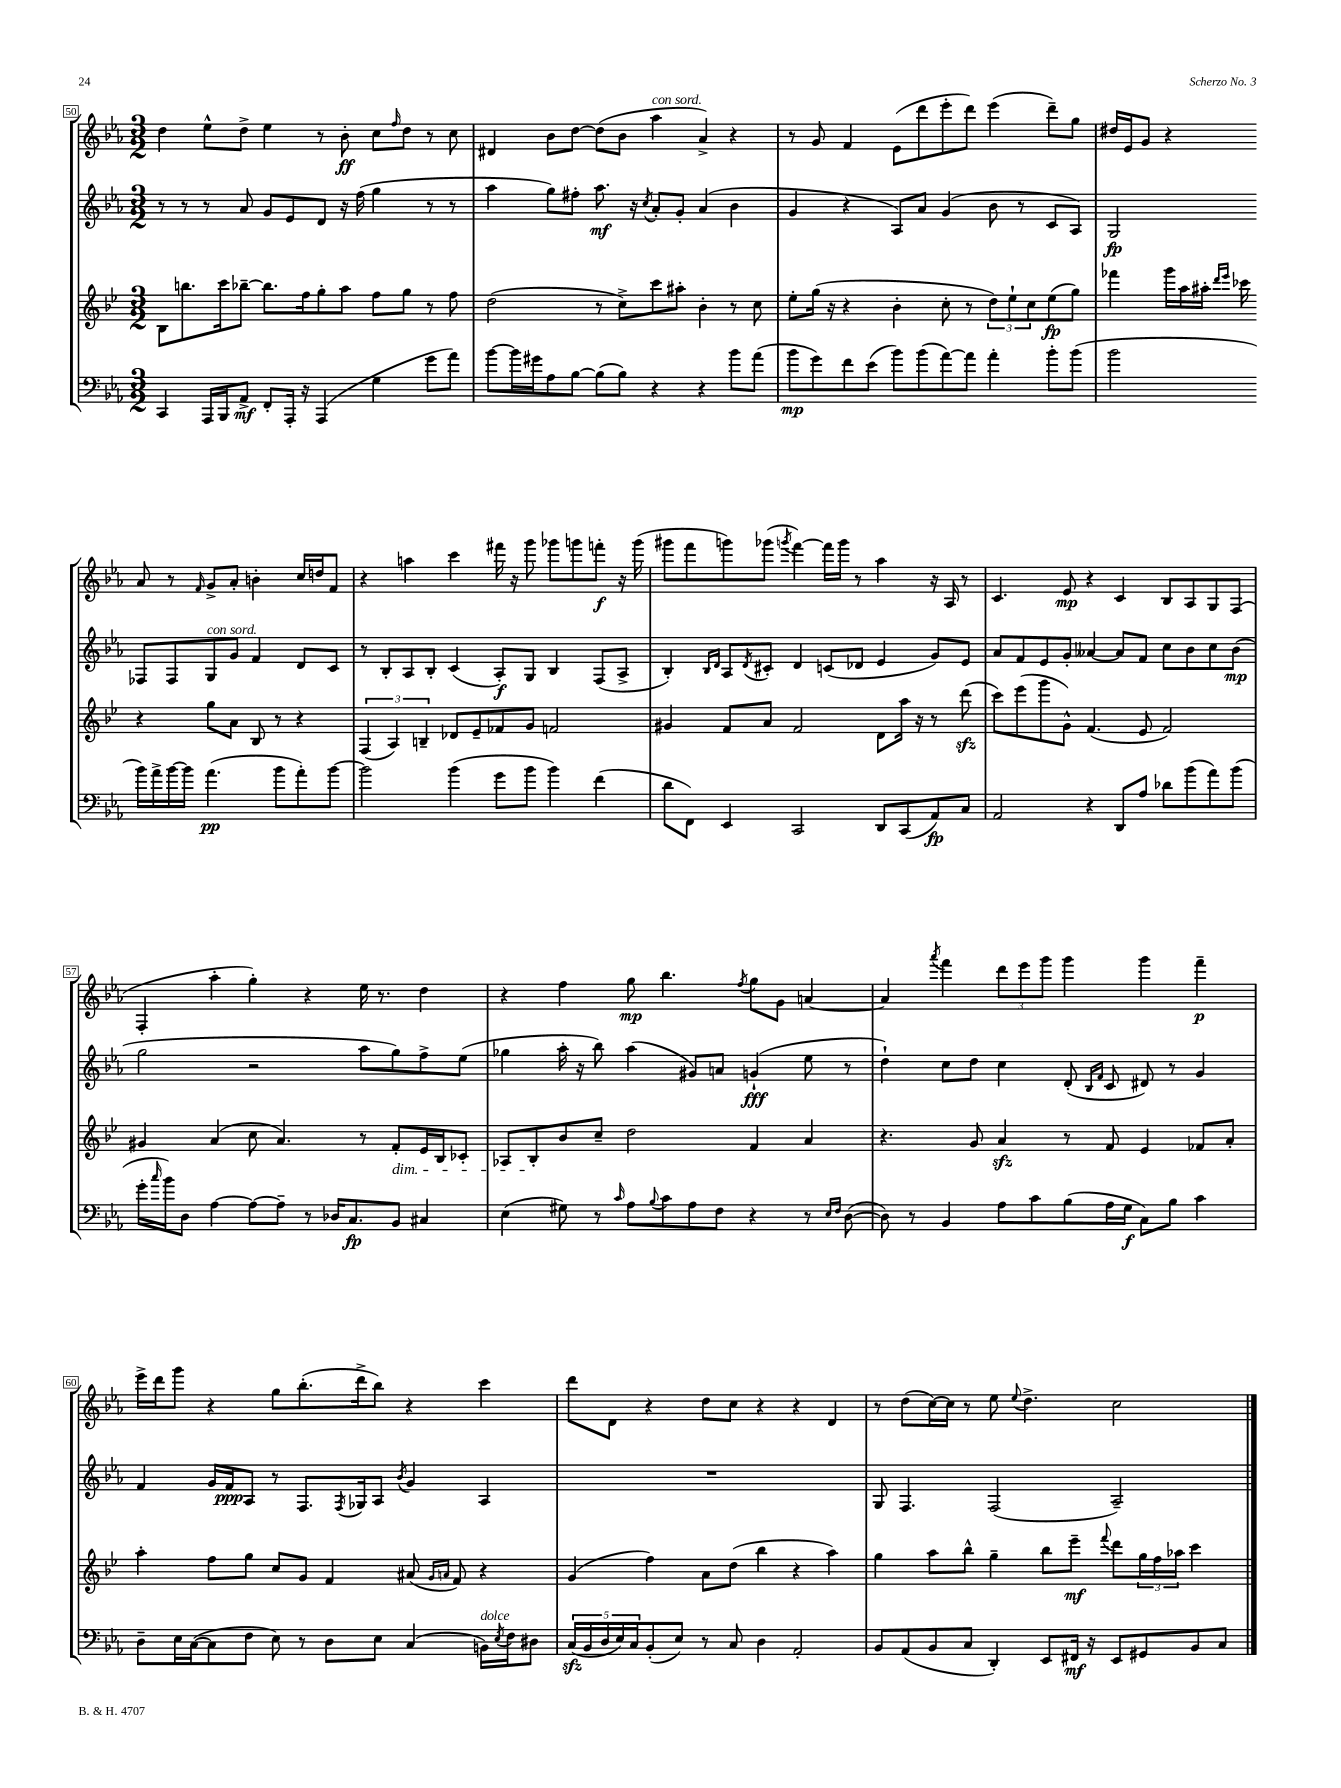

**kern	**dynam	**kern	**dynam	**kern	**dynam	**kern	**dynam
*part4	*part4	*part3	*part3	*part2	*part2	*part1	*part1
*staff4	*staff4	*staff3	*staff3	*staff2	*staff2	*staff1	*staff1
*clefF4	*	*clefG2	*	*clefG2	*	*clefG2	*
*k[b-e-a-]	*	*k[b-e-]	*	*k[b-e-a-]	*	*k[b-e-a-]	*
*M3/2	*	*M3/2	*	*M3/2	*	*M3/2	*
=50	=50	=50	=50	=50	=50	=50	=50
4CC/	.	8B-\L	.	8r	.	4dd\	.
.	.	8.bbn\	.	8r	.	.	.
16AAA-/LL	.	.	.	8r	.	8ee-^^\L	.
16BBB-/J	.	16ccc\k	.	.	.	.	.
8AA-^/J	mf	[8bb-X~\J	.	8a-/	.	8dd^\J	.
8FF'/L	.	8.bb-\L]	.	8g/L	.	4ee-\	.
16AAA-'/Jk	.	.	.	8e-/	.	.	.
16r	.	16ff\k	.	.	.	.	.
(4AAA-/	.	8gg'\	.	8d/J	.	8r	.
.	.	8aa\J	.	16r	.	8b-'\	ff
.	.	.	.	(16ff\	.	.	.
4G\	.	8ff\L	.	4gg\	.	8cc\L	.
.	.	.	.	.	.	16qqff/	.
.	.	8gg\J	.	.	.	8dd\J	.
8g\L	.	8r	.	8r	.	8r	.
8a-\J)	.	8ff\	.	8r	.	8cc\	.
=51	=51	=51	=51	=51	=51	=51	=51
[8b-\L	.	(2dd\	.	4aa-\	.	4d#X/	.
16b-\L]	.	.	.	.	.	.	.
16g#X\J	.	.	.	.	.	.	.
8A-\	.	.	.	8gg\L)	.	8b-\L	.
[8B-\J	.	.	.	8ff#X'\J	.	[8dd\J	.
(8B-\L]	.	8r	.	8.aa-\	mf	(8dd\L]	.
8B-\J)	.	8cc^\L)	.	.	.	8b-\J	.
.	.	.	.	16r	.	.	.
.	.	.	.	8qcc/	.	.	.
!	!	!	!	!	!	!LO:TX:a:i:t=con sord.	!
4r	.	8ccc\	.	8a-'/L	.	4aa-\	.
.	.	8aa#X'\J	.	8g'/J	.	.	.
4r	.	4b-'\	.	(4a-/	.	4a-^/)	.
8b-\L	.	8r	.	4b-\	.	4r	.
(8a-\J	.	8cc\	.	.	.	.	.
=52	=52	=52	=52	=52	=52	=52	=52
8b-\L	mp	8ee-'\L	.	4g/	.	8r	.
8g\)	.	(16gg\Jk	.	.	.	8g/	.
.	.	16r	.	.	.	.	.
8f\	.	4r	.	4r	.	4f/	.
(8e-\J	.	.	.	.	.	.	.
8b-\L)	.	4b-'\	.	8A-/L)	.	(8e-\L	.
(8b-\	.	.	.	8a-/J	.	8ddd\	.
[8a-\)	.	8cc'\	.	(4g/	.	8eee-'\	.
8a-\J]	.	8r	.	.	.	8ddd\J)	.
4a-'\	.	12dd\L)	.	8b-\	.	(4eee-\	.
.	.	12ee-`\	.	.	.	.	.
.	.	.	.	8r	.	.	.
.	.	12cc\	.	.	.	.	.
8b-'\L	.	(8ee-\	fp	8c/L	.	8ddd~\L)	.
(8b-\J	.	8gg\J)	.	8A-/J)	.	8gg\J	.
=53	=53	=53	=53	=53	=53	=53	=53
2b-\	.	4fff-X\	.	2G/	fp	16dd#X/LL	.
.	.	.	.	.	.	16e-/J	.
.	.	.	.	.	.	8g/J	.
.	.	16ggg\LL	.	.	.	4r	.
.	.	16aa\	.	.	.	.	.
.	.	16aa#X'\JJ	.	.	.	.	.
.	.	16qqddd/LL	.	.	.	.	.
.	.	16qqeee-/JJ	.	.	.	.	.
.	.	16ccc-X\	.	.	.	.	.
16b-\LL)	.	4r	.	8F-X/L	.	8a-/	.
16a-^\	.	.	.	.	.	.	.
[16b-\	.	.	.	8F-/	.	8r	.
16b-\JJ]	.	.	.	.	.	.	.
.	.	.	.	.	.	16qqf/	.
!	!	!	!	!LO:TX:a:i:t=con sord.	!	!	!
(4.a-\	pp	8gg\L	.	8G/	.	8g^/L	.
.	.	8a\J	.	8g/J	.	8a-'/J	.
.	.	8B-/	.	4f/	.	4bn'\	.
8b-\L	.	8r	.	.	.	.	.
8a-'\)	.	4r	.	8d/L	.	16cc/LL	.
.	.	.	.	.	.	16ddn/J	.
[8b-\J	.	.	.	8c/J	.	8f/J	.
!!LO:LB:g=z
=54	=54	=54	=54	=54	=54	=54	=54
2b-\]	.	(6F/	.	8r	.	4r	.
.	.	.	.	8B-'/L	.	.	.
.	.	6A/)	.	.	.	.	.
.	.	.	.	8A-/	.	4aan\	.
.	.	6Bn~/	.	.	.	.	.
.	.	.	.	8B-'/J	.	.	.
(4b-\	.	8d-X/L	.	(4c/	.	4ccc\	.
.	.	8e-~/	.	.	.	.	.
8g\L	.	8f-X/	.	8A-'/L)	f	16fff#X\	.
.	.	.	.	.	.	16r	.
8b-\J	.	8g/J	.	8G/J	.	8ggg\	.
4b-\)	.	2fn/	.	4B-/	.	8ggg-X\L	.
.	.	.	.	.	.	8gggn\	.
(4f\	.	.	.	(8F/L	.	8fffn'\J	f
.	.	.	.	8A-^/J	.	16r	.
.	.	.	.	.	.	(16ggg\	.
=55	=55	=55	=55	=55	=55	=55	=55
8d\L	.	4g#X/	.	4B-'/)	.	8ggg#X\L	.
8FF\J)	.	.	.	.	.	8fff\	.
.	.	.	.	16qqB-/LL	.	.	.
.	.	.	.	16qqd/JJ	.	.	.
4EE-/	.	8f/L	.	8A-/L	.	8gggn\)	.
.	.	.	.	8qd/	.	.	.
.	.	8a/J	.	8c#X'/J	.	(8ggg-X\J	.
.	.	.	.	.	.	8qgggn/	.
2CC/	.	2f/	.	4d/	.	[4fff\)	.
.	.	.	.	(8cn/L	.	16fff\LL]	.
.	.	.	.	.	.	16ggg\JJ	.
.	.	.	.	8d-X/J	.	8r	.
8DD/L	.	8d\L	.	4e-/	.	4aa-\	.
(8CC/	.	16aa\Jk	.	.	.	.	.
.	.	16r	.	.	.	.	.
8AA-/)	fp	8r	.	8g/L)	.	16r	.
.	.	.	.	.	.	16A-/	.
8C/J	.	(8dddzz\	.	8e-/J	.	8r	.
=56	=56	=56	=56	=56	=56	=56	=56
2AA-/	.	8ccc\L)	.	8a-/L	.	4.c/	.
.	.	(8eee-\	.	8f/	.	.	.
.	.	8ggg\	.	8e-/	.	.	.
.	.	8g^^\J)	.	8g'/J	.	8e-/	mp
4r	.	(4.f/	.	[4a--X/	.	4r	.
8DD/L	.	.	.	8a--/L]	.	4c/	.
8A-/J	.	8e-/	.	8f/J	.	.	.
8d-X\L	.	2f/)	.	8cc\L	.	8B-/L	.
(8b-\	.	.	.	8b-\	.	8A-/	.
8a-\)	.	.	.	8cc\	.	8G/	.
(8b-\J	.	.	.	(8b-\J	mp	(8F/J	.
!!LO:LB:g=z
=57	=57	=57	=57	=57	=57	=57	=57
16g'\LL	.	4g#X/	.	2gg\	.	4F'/	.
16qqcc/	.	.	.	.	.	.	.
16b-\J)	.	.	.	.	.	.	.
8D\J	.	.	.	.	.	.	.
[4A-\	.	(4a/	.	.	.	4aa-'\	.
8A-\L_	.	8cc\	.	2r	.	4gg'\)	.
8A-~\J]	.	4.a/)	.	.	.	.	.
8r	.	.	.	.	.	4r	.
16D-X/KL	.	.	.	.	.	.	.
8.C/	fp	.	.	.	.	.	.
.	.	8r	.	8aa-\L	.	16ee-\	.
.	.	.	.	.	.	8.r	.
!	!	!LO:TX:b:i:t=dim.	!	!	!	!	!
8BB-/J	.	8f'/L	.	8gg\)	.	.	.
4C#X/	.	16e-/L	.	8ff^\	.	4dd\	.
.	.	16B-/J	.	.	.	.	.
.	.	8c-X'/J	.	(8ee-\J	.	.	.
=58	=58	=58	=58	=58	=58	=58	=58
(4E-\	.	8A-X/L	.	4gg-X\	.	4r	.
.	.	8B-'/	.	.	.	.	.
8G#X\)	.	8b-/	.	16aa-'\	.	4ff\	.
.	.	.	.	16r	.	.	.
8r	.	8cc~/J	.	8bb-\)	.	.	.
16qqc/	.	.	.	.	.	.	.
8A-\L	.	2dd\	.	(4aa-\	.	8gg\	mp
8qqB-/	.	.	.	.	.	.	.
8c\	.	.	.	.	.	4.bb-\	.
8A-\	.	.	.	8g#X/L)	.	.	.
8F\J	.	.	.	8an/J	.	.	.
.	.	.	.	.	.	8qff/	.
4r	.	4f/	.	(4gn`/	fff	8gg\L	.
.	.	.	.	.	.	8g\J	.
8r	.	4a/	.	8ee-\	.	[4an/	.
16qqE-/LL	.	.	.	.	.	.	.
16qqF/JJ	.	.	.	.	.	.	.
([8D\	.	.	.	8r	.	.	.
=59	=59	=59	=59	=59	=59	=59	=59
8D\])	.	4.r	.	4dd`\)	.	4a/]	.
8r	.	.	.	.	.	.	.
.	.	.	.	.	.	8qaaa-/	.
4BB-/	.	.	.	8cc\L	.	4fff\	.
.	.	8g/	.	8dd\J	.	.	.
8A-\L	.	4azz/	.	4cc\	.	12ddd\L	.
.	.	.	.	.	.	12eee-\	.
8c\	.	.	.	.	.	.	.
.	.	.	.	.	.	12ggg\J	.
(8B-\	.	8r	.	(8d'/	.	4ggg\	.
.	.	.	.	16qqB-/LL	.	.	.
.	.	.	.	16qqf/JJ	.	.	.
16A-\L	.	8f/	.	8c/	.	.	.
16G\JJ	f	.	.	.	.	.	.
8C\L)	.	4e-/	.	8d#X/)	.	4ggg\	.
8B-\J	.	.	.	8r	.	.	.
4c\	.	8f-X/L	.	4g/	.	4fff~\	p
.	.	8a'/J	.	.	.	.	.
!!LO:LB:g=z
=60	=60	=60	=60	=60	=60	=60	=60
8D~\L	.	4aa'\	.	4f/	.	16eee-^\LL	.
.	.	.	.	.	.	16ddd\J	.
16E-\L	.	.	.	.	.	8ggg\J	.
([16C\J	.	.	.	.	.	.	.
8C\]	.	8ff\L	.	16g/LL	.	4r	.
.	.	.	.	16f/J	ppp	.	.
8F\J	.	8gg\J	.	8A-/J	.	.	.
8E-\)	.	8cc/L	.	8r	.	8gg\L	.
8r	.	8g/J	.	8.F/L	.	(8.bb-'\	.
8D\L	.	4f/	.	.	.	.	.
.	.	.	.	8qF/	.	.	.
.	.	.	.	16G-X/k	.	16ddd^\k	.
8E-\J	.	.	.	8A-/J	.	8bb-\J)	.
.	.	.	.	8qb-/	.	.	.
(4C/	.	(8a#X/	.	4g/	.	4r	.
.	.	16qqg/LL	.	.	.	.	.
.	.	16qqan/JJ	.	.	.	.	.
.	.	8f/)	.	.	.	.	.
!LO:TX:a:i:t=dolce	!	!	!	!	!	!	!
16BBn\LL)	.	4r	.	4A-/	.	4ccc\	.
8qE-/	.	.	.	.	.	.	.
16F\J	.	.	.	.	.	.	.
8D#X\J	.	.	.	.	.	.	.
=61	=61	=61	=61	=61	=61	=61	=61
(20Czz/LL	.	(4g/	.	1.r	.	8ddd\L	.
20BB-/	.	.	.	.	.	.	.
20D/	.	.	.	.	.	.	.
.	.	.	.	.	.	8d\J	.
20E-/)	.	.	.	.	.	.	.
20C/J	.	.	.	.	.	.	.
(8BB-'/	.	4ff\)	.	.	.	4r	.
8E-/J)	.	.	.	.	.	.	.
8r	.	8a\L	.	.	.	8dd\L	.
8C/	.	(8dd\J	.	.	.	8cc\J	.
4D\	.	4bb-\	.	.	.	4r	.
2AA-'/	.	4r	.	.	.	4r	.
.	.	4aa\)	.	.	.	4d/	.
=62	=62	=62	=62	=62	=62	=62	=62
8BB-/L	.	4gg\	.	8G/	.	8r	.
(8AA-/	.	.	.	4.F/	.	(8dd\L	.
8BB-/	.	8aa\L	.	.	.	[16cc\L)	.
.	.	.	.	.	.	16cc\JJ]	.
8C/J	.	8bb-^^\J	.	.	.	8r	.
4DD'/)	.	4gg~\	.	(2F/	.	8ee-\	.
.	.	.	.	.	.	8qqee-/	.
.	.	.	.	.	.	4.dd^\	.
8EE-/L	.	8bb-\L	.	.	.	.	.
16FF#X/Jk	mf	8eee-~\J	mf	.	.	.	.
16r	.	.	.	.	.	.	.
.	.	8qqfff/	.	.	.	.	.
8EE-/L	.	8ddd\L	.	2A-~/)	.	2cc\	.
8GG#X/	.	24gg\L	.	.	.	.	.
.	.	24ff\	.	.	.	.	.
.	.	24aa-X\JJ	.	.	.	.	.
8BB-/	.	4ccc\	.	.	.	.	.
8C/J	.	.	.	.	.	.	.
==	==	==	==	==	==	==	==
*-	*-	*-	*-	*-	*-	*-	*-
